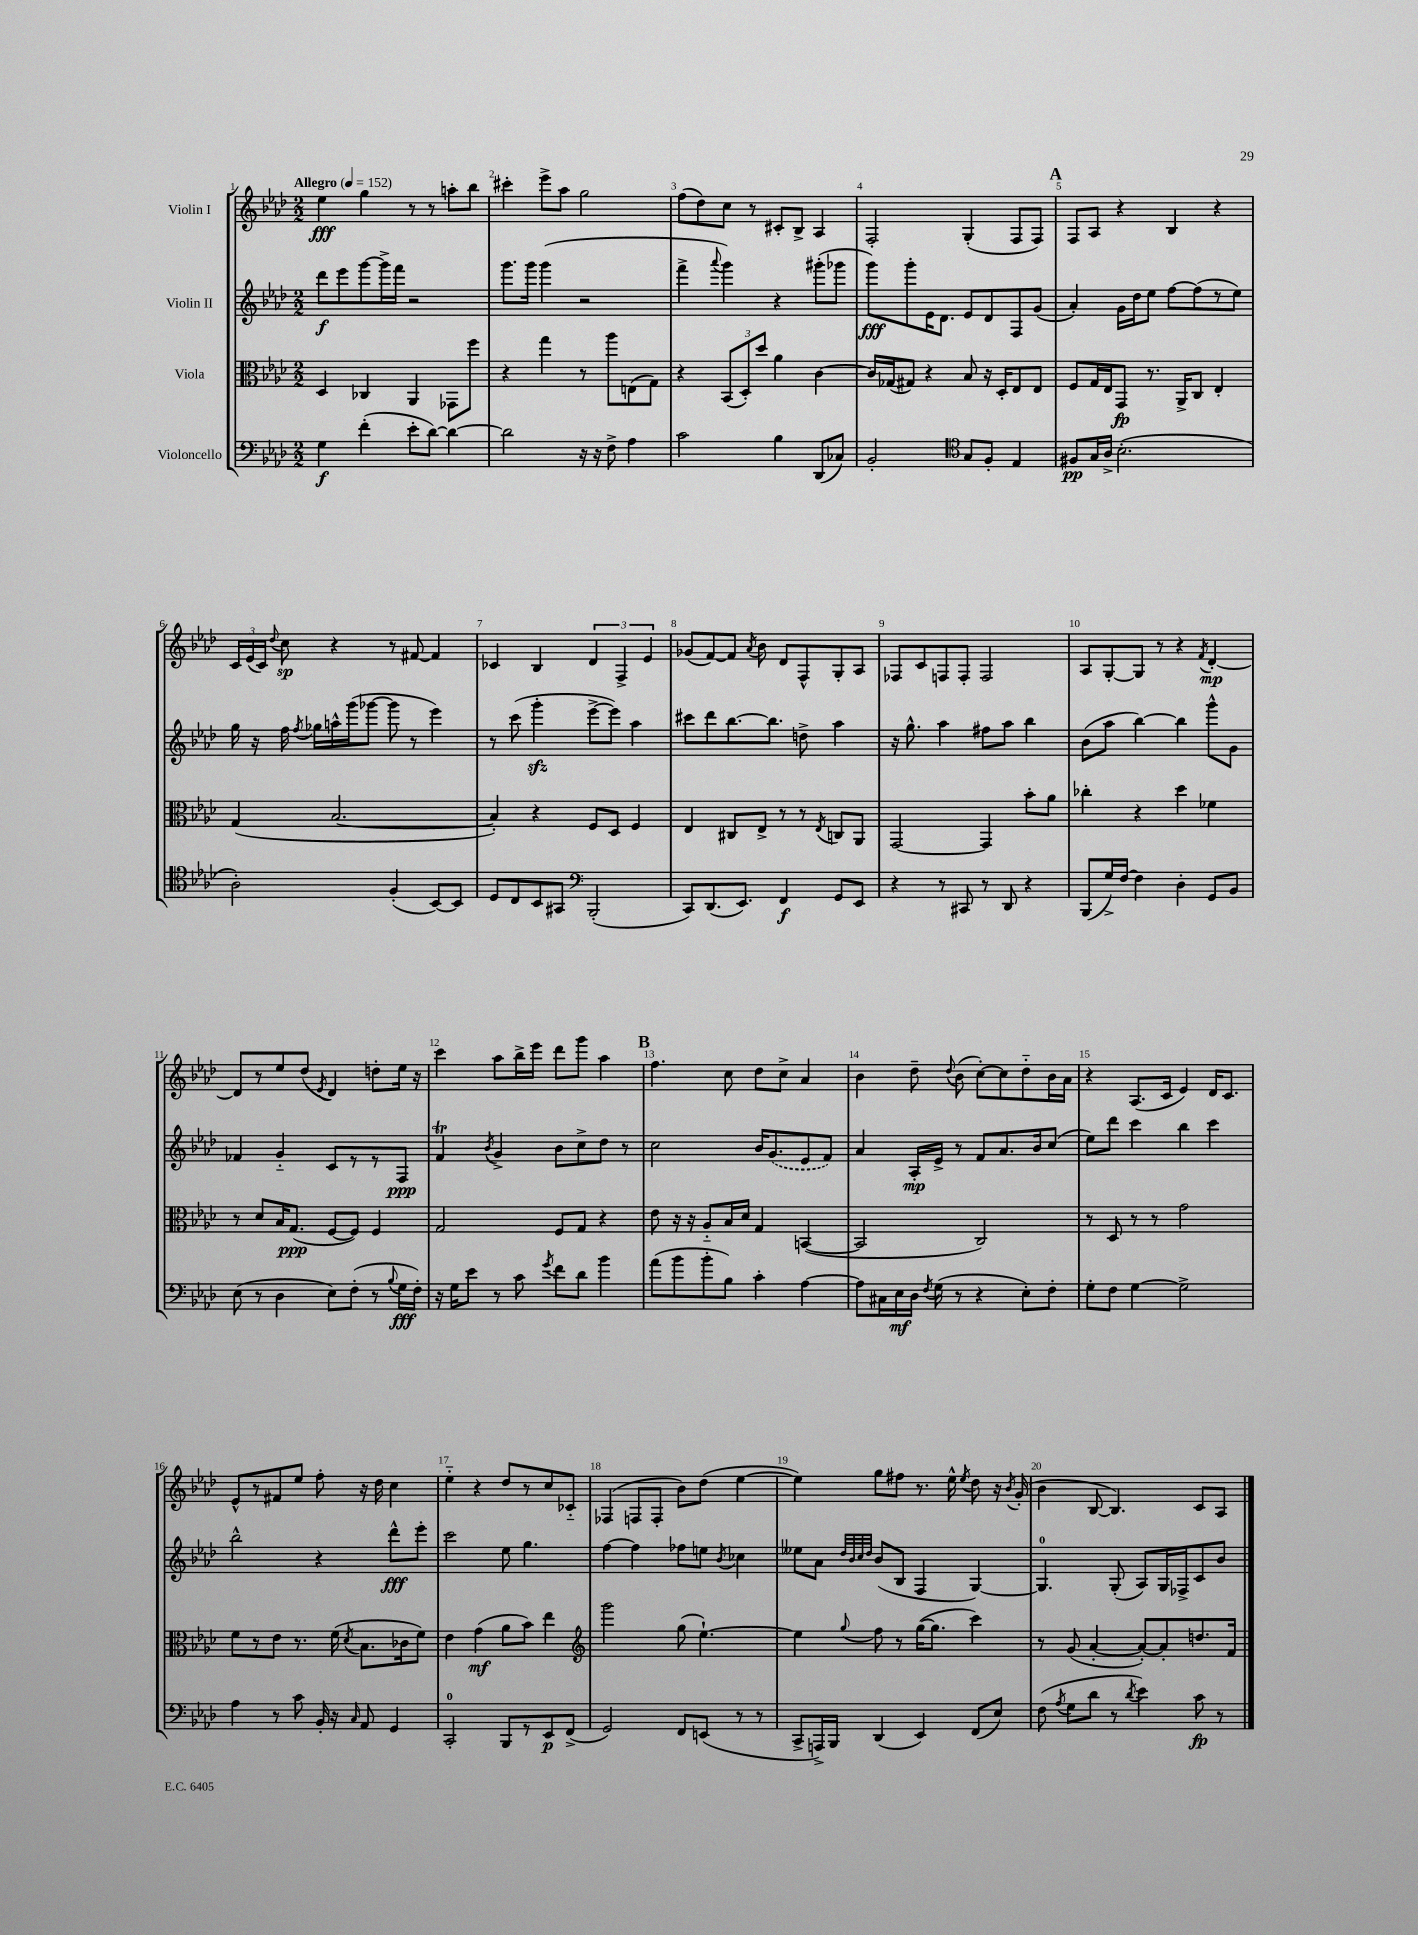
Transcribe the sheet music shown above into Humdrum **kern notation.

**kern	**kern	**kern	**kern
*staff4	*staff3	*staff2	*staff1
*clefF4	*clefC3	*clefG2	*clefG2
*k[b-e-a-d-]	*k[b-e-a-d-]	*k[b-e-a-d-]	*k[b-e-a-d-]
*M2/2	*M2/2	*M2/2	*M2/2
*MM152	*MM152	*MM152	*MM152
4G	4D-	8ddd-	4ee-
.	.	8eee-	.
(4f'	4C-	[8ggg	4gg
.	.	16ggg^]	.
.	.	16fff	.
8e-'	4AA-	2r	8r
[8d-)	.	.	8r
4d-_	8GG-	.	8aa'
.	8ff	.	8bb-
=	=	=	=
2d-]	4r	8.ggg	4ccc#'
.	.	16ggg	.
.	4gg	(4ggg	8eee-^
.	.	.	8aa-
16r	8r	2r	2gg
16r	.	.	.
8F^	8aa-	.	.
4A-	(8E	.	.
.	8G)	.	.
=	=	=	=
2c	4r	4fff^	(8ff
.	.	.	8dd-)
.	.	8qqaaa-	.
.	(12BB-	4ggg)	8cc
.	12D-')	.	.
.	.	.	8r
.	12dd-	.	.
4B-	4a-	4r	8c#'
.	.	.	8B-^
(8DD-	[4c	(8ggg#'	4A-
8C-)	.	8ggg-	.
=	=	=	=
2BB-'	16c]	8ggg)	2F'
.	(16G-	.	.
.	8G#)	8ggg'	.
.	4r	16e-	.
.	.	8.d-	.
*clefC4	*	*	*
8G	8B-	8e-	(4G'
8F'	16r	8d-	.
.	16D-'	.	.
4E-	8E-	8F	8F
.	8E-	(8g	8F)
=	=	=	=
8F#	8F	4a-')	8F
16G	16G	.	8A-
16A-^	16E-	.	.
(2.B-'	8GG	16g	4r
.	.	16dd-	.
.	8.r	8ee-	.
.	.	[8ff	4B-
.	16AA-^	.	.
.	8C	(8ff]	.
.	4E-'	8r	4r
.	.	8ee-)	.
=	=	=	=
2A-')	(4G	16gg	24c
.	.	.	(24e-
.	.	16r	.
.	.	.	24c)
.	.	.	8qqdd-
.	.	16ff	8cc
.	.	8qff	.
.	.	16gg-	.
.	[2.B-	16aa^^	4r
.	.	(16ggg	.
.	.	[8ggg-	.
(4F'	.	8ggg-]	8r
.	.	8r	[8f#
[8BB-)	.	4eee-)	4f#]
8BB-]	.	.	.
=	=	=	=
8D-	4B-'])	8r	4c-
8C	.	(8ccc	.
8BB-	4r	4ggg'	4B-
8GG#	.	.	.
*clefF4	*	*	*
(2BBB-'	8F	[8eee-^	6d-
.	8D-	8eee-])	.
.	.	.	6F^
.	4F	4aa-	.
.	.	.	6e-
=	=	=	=
8CC)	4E-	8ccc#	(8g-
(8.DD-	.	8ddd-	[8f)
.	8C#	[8.bb-	8f]
8.EE-)	.	.	.
.	.	.	8qa-
.	8E-^	.	8b-
.	.	8.bb-]	.
4FF	8r	.	8d-
.	8r	8dd^	8F^^
.	8qE-	.	.
8GG	8C	4aa-	8G'
8EE-	8AA-	.	8A-
=	=	=	=
4r	[2GG	16r	8F-
.	.	8.gg^^	.
.	.	.	8c
8r	.	4aa-	8F
8CC#	.	.	8F'
8r	4GG]	8ff#	2F
8DD-	.	8aa-	.
4r	8b-'	4bb-	.
.	8a-	.	.
=	=	=	=
(8BBB-	4cc-'	(8b-	8A-
16G^)	.	8aa-	[8G'
[16F	.	.	.
4F]	4r	[4bb-)	8G]
.	.	.	8r
4D-'	4dd-	4bb-]	4r
.	.	.	8qf
8GG	4f-	8ggg^^	[4d-'
8BB-	.	8g	.
=	=	=	=
(8E-	8r	4f-	8d-]
8r	8d-	.	8r
4D-	16B-	4g'~	8ee-
.	(8.G	.	.
.	.	.	(8dd-
.	.	.	8qe-
8E-)	[8F	8c	4d-)
(8F'	8F])	8r	.
8r	4F	8r	8dd'
8qqB-	.	.	.
16G	.	8F	16ee-
16F')	.	.	16r
=	=	=	=
16r	2G	4f	4ccc
16G	.	.	.
8e-	.	.	.
.	.	8qb-	.
8r	.	4g^	8aa-
8c	.	.	16bb-^
.	.	.	16eee-
8qg	.	.	.
8f	8F	8b-	8ddd-
8d-	8G	8cc^	8ggg
4b-	4r	8dd-	4aa-
.	.	8r	.
=	=	=	=
(8a-	8e-	2cc	4.ff
8b-	16r	.	.
.	16r	.	.
8b-'	8A-'~	.	.
8B-)	16B-	.	8cc
.	16d-	.	.
4c'	4G	16b-	8dd-
.	.	(8.g	.
.	.	.	8cc^
[4A-	([4BB	8e-	4a-
.	.	8f)	.
=	=	=	=
8A-]	2BB]	4a-	4b-
16C#	.	.	.
16E-	.	.	.
16D-	.	16A-'	8dd-~
8qF	.	.	.
(16G	.	16e-^	.
.	.	.	8qqdd-
8r	.	8r	(8b-
4r	2C)	8f	[8cc')
.	.	8.a-	8cc]
8E-')	.	.	8dd-'~
.	.	16b-	.
8F'	.	(8cc	16b-
.	.	.	16a-
=	=	=	=
8G'	8r	8ee-)	4r
8F	8D-	8ddd-	.
[4G	8r	4ccc	(8.A-
.	8r	.	.
.	.	.	16c
2G^]	2g	4bb-	4e-)
.	.	4ccc	16d-
.	.	.	8.c
=	=	=	=
4A-	8f	2bb-^^	8e-^^
.	8r	.	8r
8r	8e-	.	8f#
8c	8.r	.	8ee-
16BB-'	.	4r	8ff'
16r	(16f	.	.
16qqC	8qd-	.	.
8AA-	8.B-	.	16r
.	.	.	16dd-
4GG	.	8ddd-^^	4cc
.	16c-	.	.
.	8f)	8eee-'	.
=	=	=	=
2CC'	4e-	2ccc	4ee-'~
.	(4g	.	4r
8BBB-	8a-	8ee-	8dd-
8r	8b-)	4.gg	8r
8EE-	4ee-	.	8cc
(8FF^	.	.	8c-'~
=	=	=	=
*	*clefG2	*	*
2GG)	2ggg	[4ff	(4F-
.	.	4ff]	8F
.	.	.	8F'
8FF	(8gg	8ff-	8b-)
(8EE	[4.ee-`)	8ee	(8dd-
.	.	8qb-	.
8r	.	4cc-	[4ee-
8r	.	.	.
=	=	=	=
8CC^	4ee-]	8ee--	4ee-])
16AAA^)	.	8a-	.
16BBB-	.	.	.
.	.	32qqdd-	.
.	.	32qqb-	.
.	.	32qqcc	.
.	8qqgg	32qqdd-	.
(4DD-	8ff	(8b-	8gg
.	8r	8B-	8ff#
4EE-)	([16gg	4F	8.r
.	8.gg]	.	.
.	.	.	16ee-^^
.	.	.	8qee-
(8FF	4ccc)	[4G)	8dd-
8E-)	.	.	16r
.	.	.	8qb-
.	.	.	(16g'
=	=	=	=
(8F	8r	4.G]	4b-
8qA-	.	.	.
8G	(8g	.	.
8d-	[4a-'	.	[8B-
8r	.	(8G'	4.B-])
8qd-	.	.	.
4e-)	8a-'_)	8A-)	.
.	8a-']	16G	.
.	.	16F-^	.
8c	8.dd	8c	8c
8r	.	8b-	8A-
.	16f	.	.
==	==	==	==
*-	*-	*-	*-
